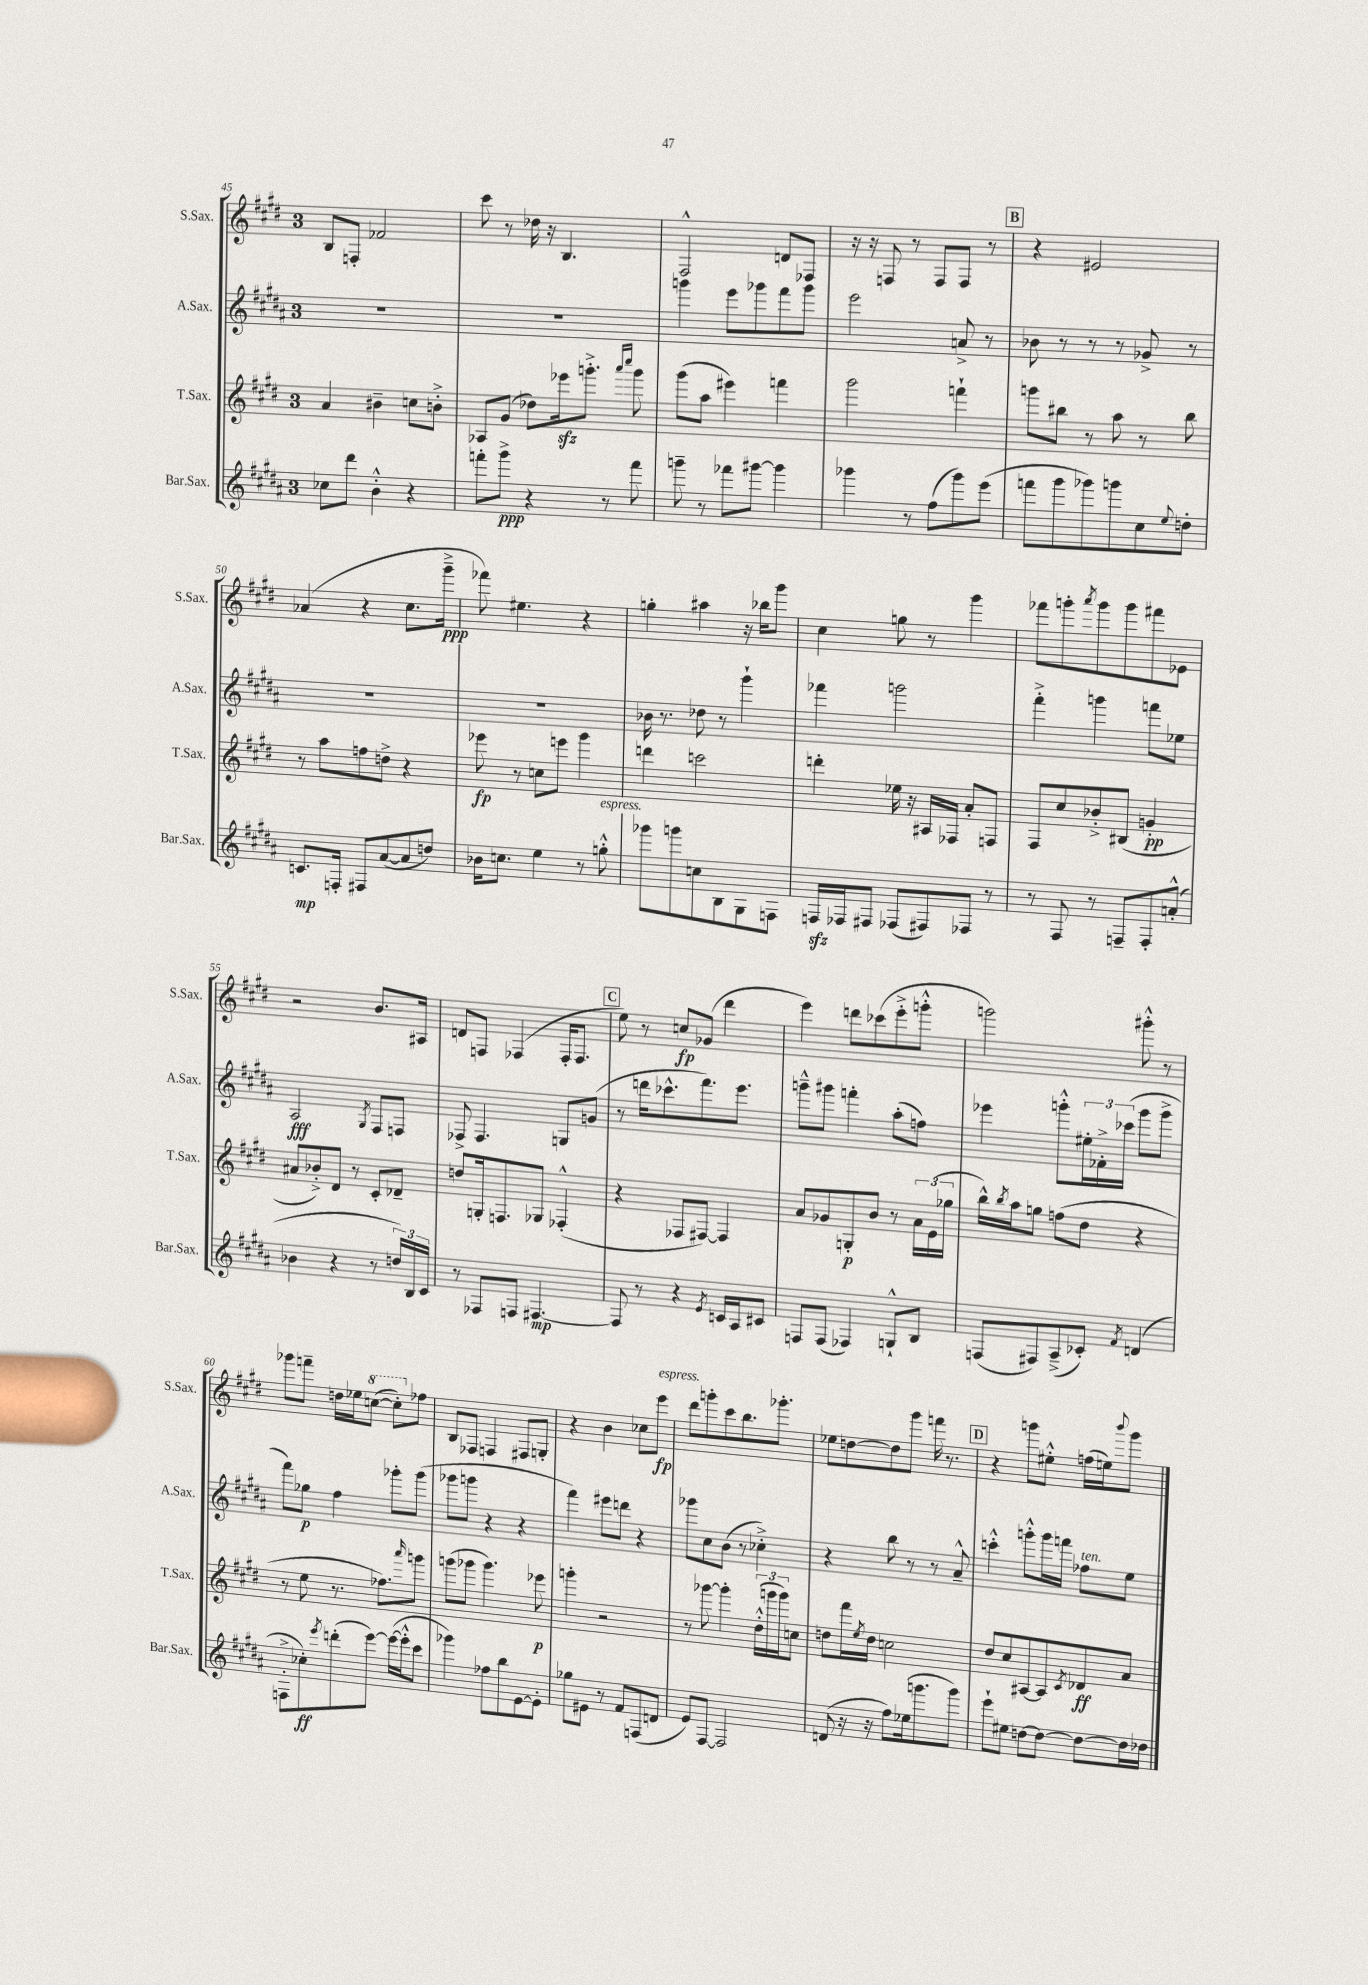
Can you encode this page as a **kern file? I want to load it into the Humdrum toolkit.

**kern	**kern	**kern	**kern
*staff4	*staff3	*staff2	*staff1
*clefG2	*clefG2	*clefG2	*clefG2
*k[f#c#g#d#a#]	*k[f#c#g#d#]	*k[f#c#g#d#a#]	*k[f#c#g#d#]
*M3/4	*M3/4	*M3/4	*M3/4
8cc-	4a	2.r	8B
8ddd#	.	.	8F'
4b'^^	4b#~	.	2f-
4r	8cc	.	.
.	8b'^	.	.
=	=	=	=
8fff'	8A-	2.r	8ccc#
8ggg#^	(8g#	.	8r
4r	8dd-)	.	16dd-
.	.	.	16r
.	16eee-	.	4.B
.	8.ggg'^	.	.
8r	.	.	.
.	16qqaaa	.	.
.	16qqcccc#	.	.
8fff	8ggg	.	.
=	=	=	=
8ggg~	(8ggg#	4ggg	2F#^^
8r	8aa	.	.
8fff-	4eee#)	8eee	.
[8ggg#	.	8ggg-	.
4ggg#]	4fff	8fff#	8d
.	.	8ggg-	8F-
=	=	=	=
4ggg-	2ggg#	2eee	16r
.	.	.	16r
.	.	.	8F
8r	.	.	8r
(8ff#	.	.	8F
8ggg-)	4fff`	8a^	8F
(8eee	.	8r	8r
=	=	=	=
8fff	8ggg	8b-	4r
8ggg#	8bb#	8r	.
8ggg-)	8r	8r	2e#
8ggg	8aa	8r	.
8cc#	8r	8g-^	.
8qqee	.	.	.
8dd'	8bb#	8r	.
=	=	=	=
8.c	8r	2.r	(4a-
.	8aa	.	.
16F'	.	.	.
8F#	8ff	.	4r
([8a#	8dd^	.	.
8a#]	4r	.	8.cc#
8dd)	.	.	.
.	.	.	16ggg#~^
=	=	=	=
16b-	8eee-	2.r	8fff-)
8.cc	.	.	.
.	8r	.	4.ee#
4ee	8cc	.	.
.	8eee	.	.
8r	4ggg#	.	4r
8gg'^^	.	.	.
=	=	=	=
8ggg-	4ddd	16b-	4gg'
.	.	8.r	.
8ggg	.	.	.
8cc	2ccc	8dd-	4aa#
8B	.	8r	.
8G#	.	4ggg#`	16r
.	.	.	16bb-
8F	.	.	8ggg#
=	=	=	=
16F	4ddd'	4fff-	4cc#
16F-	.	.	.
8F#	.	.	.
(8F-	16ee-	2ggg	8gg
.	16r	.	.
8F#)	16A#	.	8r
.	16F-	.	.
8F-	8a'	.	4ggg#
8r	8F	.	.
=	=	=	=
8r	8F#	4fff#'^	8fff-
8F#	8cc#	.	8ggg'
.	.	.	8qaaa
8r	8b-'^	4ggg	8ggg
8F~	(8B#	.	8ggg
8F'	4g'	8fff	8fff#
(8a'^^	.	8ee-	8e-
=	=	=	=
4b-	8a#	2A#	2r
.	8b-'^)	.	.
4r	8d#	.	.
.	8r	.	.
.	.	8qG#	.
8r	8c#'	8F#	8.b
24dd)	8d-~	8F	.
24B	.	.	.
.	.	.	16A#
24c#	.	.	.
=	=	=	=
8r	8dd	8F-^	8d
8F-	16G'	4.F-	8F
.	8.F	.	.
8F	.	.	(4F-
[4.F#	8G-	.	.
.	(4F-'^^	8G	16F-'
.	.	.	8.F-
.	.	(8g	.
=	=	=	=
8F#]	4r	8r	8ee)
8r	.	16ddd	8r
.	.	8.ccc-^^	.
4r	8F-	.	8cc
.	[8F#)	8.fff#)	(8g-
8qe	.	.	.
16c	4F#]	.	4ddd#
16A#	.	8.eee	.
8c#	.	.	.
=	=	=	=
8F	8a	8ggg~^^	4eee)
(8F	8g-	8ggg#	.
4F-)	8G'	4fff'	8ddd
.	8b	.	(8ccc-
8G`^^	8r	(8aa#'	8eee'^
8B	24a	8ff)	8ggg'^^
.	(24e	.	.
.	24gg-	.	.
=	=	=	=
(8F	16bb^^)	4eee-	2ggg)
.	8qbb	.	.
.	16aa	.	.
8F#)	8gg	.	.
(8A#~^	(8ff	8ggg'^^	.
8c-')	8dd#	24ee#'	.
.	.	24f-'^	.
.	.	(24ccc-	.
8qf#	.	.	.
(4d	4r	8ggg	8ggg#'^^
.	.	8ggg^	8r
=	=	=	=
8F'^	8r	8fff#)	8ggg-
8cc-')	8ee	8gg-	8fff~
8qeee	.	.	.
(8ddd'	8.r	4ff#	16dd
.	.	.	16ee-
[8eee)	.	.	([8ccc
.	8.ff-)	.	.
(16eee_	.	8ggg-'	8ccc'])
16eee'^^]	.	.	.
.	16qqaaa	.	.
8ccc#	8ggg	(8ggg-	8ff-
=	=	=	=
4ggg-)	(8ggg	8ggg-	8B
.	8ggg-	8ggg	8F-
8ff-	4.ggg-)	4r	4F
8bb	.	.	.
[8e	.	4r	8F#
8e']	8eee-	.	8G'
=	=	=	=
8gg-	4ggg'	4fff#)	4r
8e#	.	.	.
8r	2r	8eee#	4b
8f#	.	8ddd	.
(8F	.	4r	8cc-
8d	.	.	8eee
=	=	=	=
8e)	8r	8ggg-	8ddd#
[8F#	[8ggg-	8cc#	8ggg'
2F#]	4ggg-']	(8b	8ccc#
.	.	8r	8.bb
.	(24dd#'^^	4cc-'^)	.
.	24ggg	.	.
.	.	.	8.ggg-'
.	24ggg)	.	.
.	8cc	.	.
=	=	=	=
(8d	8dd	4r	8ee-
16r	16fff#	.	[8dd
.	8qee	.	.
16r	16dd	.	.
8ff#)	2cc	8bb	8dd]
(16ee-	.	8r	8ggg#
8.ggg	.	.	.
.	.	8r	16fff
.	.	.	8.r
8ggg)	.	8a#~^^	.
=	=	=	=
8eee`	8dd#	4ccc'^^	4r
8ee#	8cc#	.	.
[8dd	[8A#	8ggg'^^	8ggg
8dd_	8A#]	16ggg	8ee#'^^
.	.	16fff	.
.	8qc#	.	.
8dd_	8d-	8ff-	(16ff
.	.	.	16ee)
.	.	.	8qqbbb
16dd]	8a	8ee	8ggg
16dd-	.	.	.
==	==	==	==
*-	*-	*-	*-
